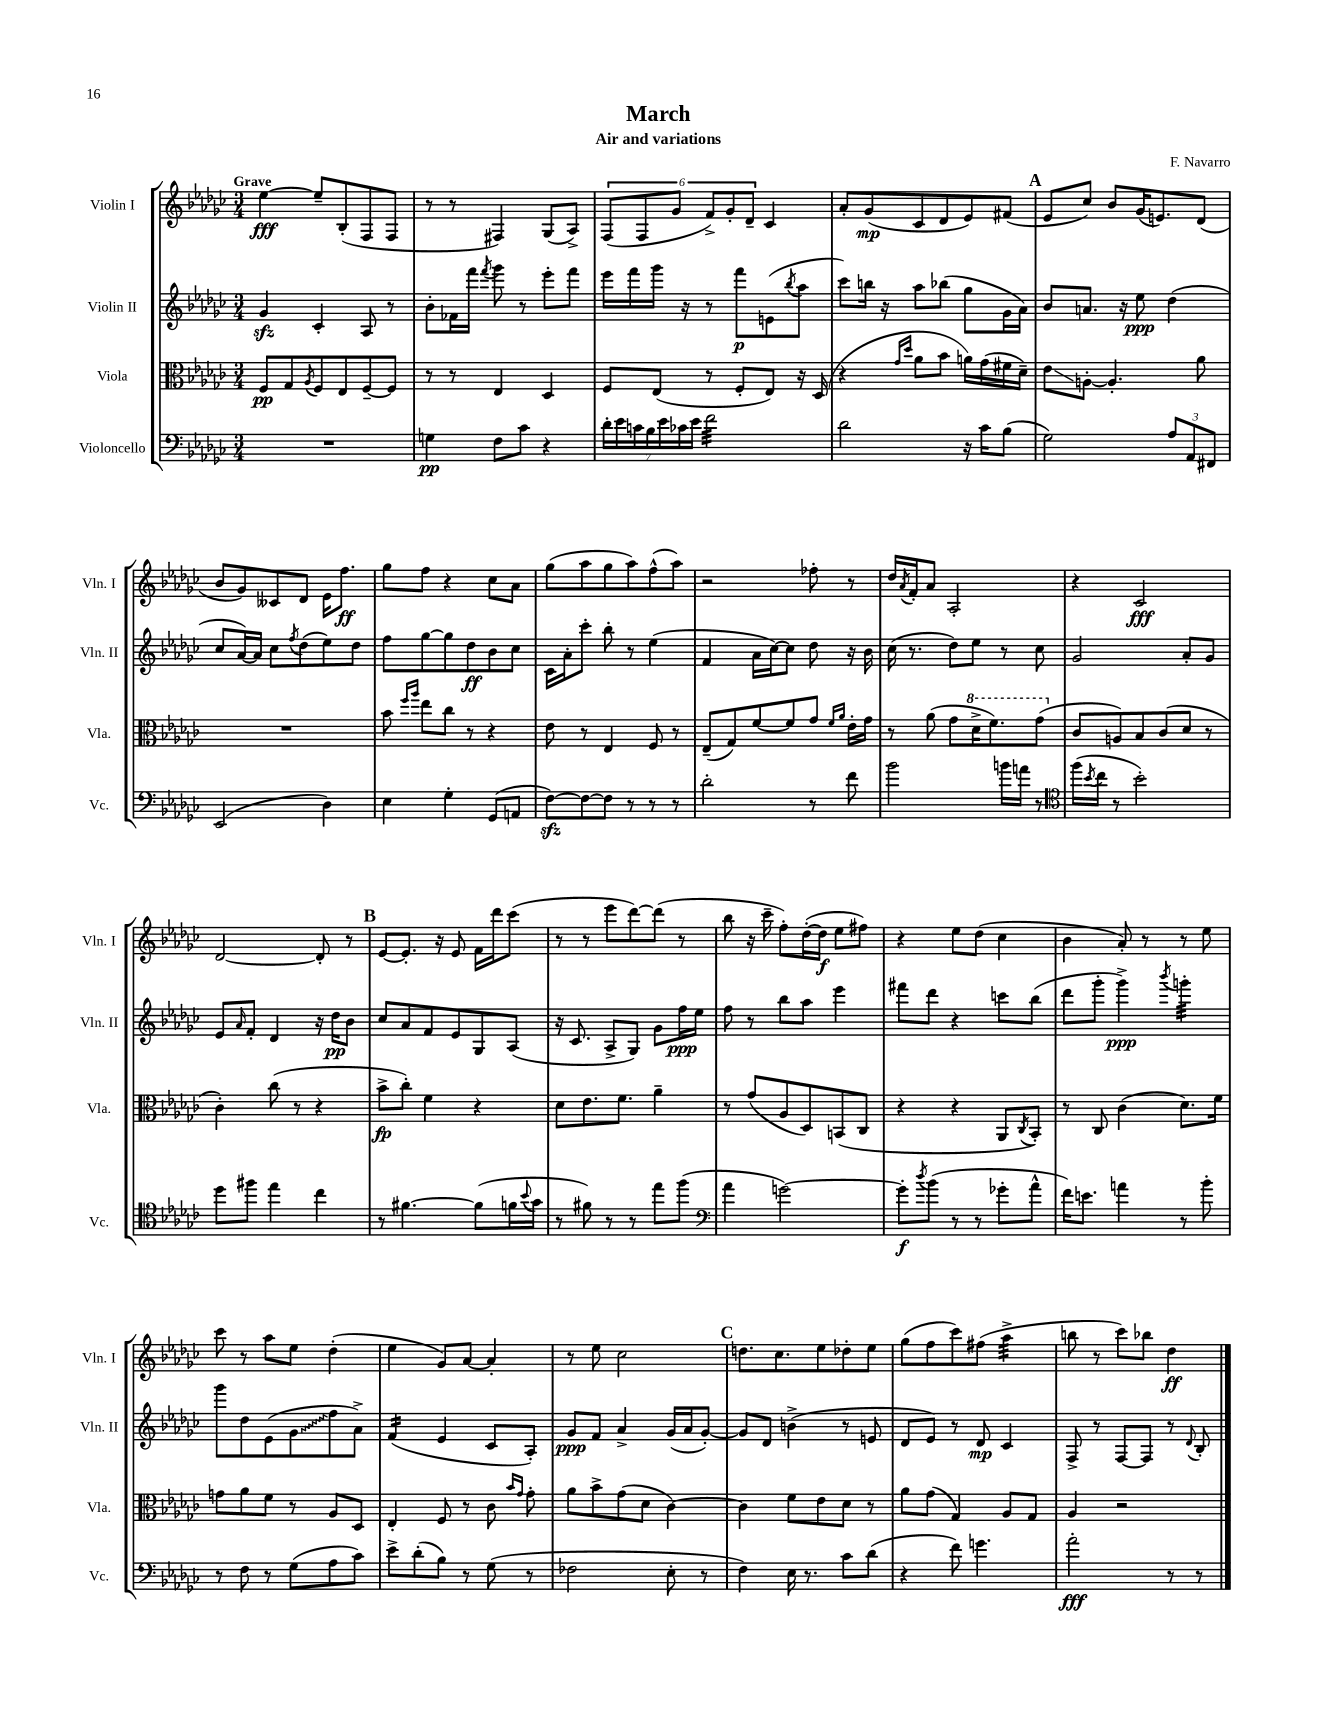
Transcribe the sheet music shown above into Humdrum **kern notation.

**kern	**kern	**kern	**kern
*staff4	*staff3	*staff2	*staff1
*clefF4	*clefC3	*clefG2	*clefG2
*k[b-e-a-d-g-c-]	*k[b-e-a-d-g-c-]	*k[b-e-a-d-g-c-]	*k[b-e-a-d-g-c-]
*M3/4	*M3/4	*M3/4	*M3/4
2.r	8F	4g-	[4ee-
.	8G-	.	.
.	8qA-	.	.
.	8F	4c-'	8ee-~]
.	8E-	.	(8B-'
.	[8F~	8A-	8F
.	8F]	8r	8F
=	=	=	=
4G	8r	8b-'	8r
.	8r	16f-	8r
.	.	16fff	.
.	.	8qfff	.
8F	4E-	8ggg-	4F#)
8c-	.	8r	.
4r	4D-	8eee-'	(8G-
.	.	8fff	8A-^)
=	=	=	=
28d-'	8F	16eee-	(12F
28e-	.	.	.
.	.	16fff	.
28c	.	.	.
.	.	.	12F
28B-	.	.	.
.	(8E-	16ggg-	.
28e-	.	.	.
.	.	.	12g-
28c-	.	.	.
.	.	16r	.
28e-	.	.	.
2f	8r	8r	12f^)
.	.	.	12g-'
.	8F'	8fff	.
.	.	.	12d-~
.	8E-)	(8e	4c-
.	.	8qbb-	.
.	16r	8aa-	.
.	(16D-	.	.
=	=	=	=
2d-	4r	8ccc-)	8a-'
.	.	16bb	(8g-
.	.	16r	.
.	16qqg-	.	.
.	16qqdd-	.	.
.	8a-	8aa-	8c-
.	8b-	(8bb-	8d-
16r	16a)	8gg-	8e-)
16c-	(16g-	.	.
(8B-	16f#	16g-	(8f#
.	16d-~)	16a-)	.
=	=	=	=
2G-)	8e-	8b-	8e-
.	[8A'	8.a	8cc-)
.	4.A']	.	8b-
.	.	16r	.
.	.	8ee-	(16g-
.	.	.	8.e)
12A-	.	(4dd-	.
12AA-	.	.	.
.	8a-	.	(8d-
12FF#	.	.	.
=	=	=	=
(2EE-	2.r	8cc-	8b-
.	.	[16a-)	8g-)
.	.	16a-]	.
.	.	8cc-	8c--
.	.	8qff	.
.	.	(8dd-	8d-
4D-)	.	8ee-)	16e-
.	.	.	8.ff
.	.	8dd-	.
=	=	=	=
4E-	8b-	8ff	8gg-
.	16qqff	.	.
.	16qqaa-	.	.
.	8ee-	[8gg-	8ff
4G-'	8cc-	8gg-]	4r
.	8r	8dd-	.
(8GG-	4r	8b-	8cc-
8AA	.	8cc-	8a-
=	=	=	=
[8F)	8e-	16c-	(8gg-
.	.	16a-'	.
8F_	8r	8ccc-'	8aa-
8F]	4E-	8bb-'	8gg-
8r	.	8r	8aa-)
8r	8F	(4ee-	(8ff^^
8r	8r	.	8aa-)
=	=	=	=
2d-'	(8E-~	4f	2r
.	8G-)	.	.
.	[8f	16a-	.
.	.	[16cc-)	.
.	8f]	8cc-]	.
8r	8g-	8dd-	8ff-'
.	16qqf	.	.
.	16qqa-	.	.
8f	16e-'	16r	8r
.	16g-	16b-	.
=	=	=	=
2b-	8r	(16cc-	16dd-
.	.	.	8qa-
.	.	8.r	16f'
.	(8a-	.	8a-
.	8g-	8dd-)	2A-'
.	16dd-^	8ee-	.
.	8.ff)	.	.
16b	.	8r	.
16a	.	.	.
8r	(8gg-	8cc-	.
=	=	=	=
*clefC4	*	*	*
(16ff	8c-	2g-	4r
8qb-	.	.	.
16cc-	.	.	.
8r	8A)	.	.
2b-')	8B-	.	2c-
.	(8c-	.	.
.	8d-	8a-'	.
.	8r	8g-	.
=	=	=	=
8dd-	4c-')	8e-	[2d-
.	.	16qqa-	.
8ff#	.	8f'	.
4ee-	(8cc-	4d-	.
.	8r	.	.
4cc-	4r	16r	8d-']
.	.	16dd-	.
.	.	8b-	8r
=	=	=	=
8r	8b-^	8cc-	[8e-
[4.f#	8cc-')	8a-	8.e-']
.	4f	8f	.
.	.	.	16r
.	.	8e-	8e-
(8f#]	4r	8G-	16f
.	.	.	16ddd-
16f	.	(8A-	(8ccc-
8qqb-	.	.	.
16g-	.	.	.
=	=	=	=
8r	8d-	16r	8r
.	.	8.c-	.
8f#)	8.e-	.	8r
8r	.	8A-^	8eee-
.	8.f	.	.
8r	.	8G-)	[8ddd-)
8ee-	4a-~	8g-	(8ddd-]
(8ff	.	16ff	8r
.	.	16ee-	.
=	=	=	=
*clefF4	*	*	*
4a-	8r	8ff	8bb-
.	(8g-	8r	16r
.	.	.	16ccc-~
[2g)	8A-	8bb-	8ff')
.	8D-)	8aa-	([16dd-'
.	.	.	16dd-]
.	(8BB	4eee-	8ee-
.	8C-	.	8ff#)
=	=	=	=
8g']	4r	8fff#	4r
8qdd-	.	.	.
(8b-	.	8ddd-	.
8r	4r	4r	8ee-
8r	.	.	(8dd-
8g-'	8AA-	8ccc	4cc-
.	8qC-	.	.
8a-^^	8BB-')	(8bb-	.
=	=	=	=
16f)	8r	8ddd-	4b-
8.e	.	.	.
.	8C-	8ggg-'	.
4a	(4c-	4ggg-^)	8a-')
.	.	.	8r
.	.	8qbbb-	.
8r	8.d-)	4ggg'	8r
8b-'	.	.	8ee-
.	16f	.	.
=	=	=	=
8r	8g	8ggg-	8ccc-
8F	8a-	8dd-	8r
8r	8f	(8e-	8aa-
(8G-	8r	8g-	8ee-
8A-	8A-	8ff	(4dd-'
8c-)	8D-	8a-^)	.
=	=	=	=
8e-^	4E-'	(4f	4ee-
(8d-'	.	.	.
8B-)	8F	4e-	8g-)
8r	8r	.	[8a-
(8G-	8c-	8c-	4a-']
.	16qqb-	.	.
.	16qqg-	.	.
8r	8g-'	8A-')	.
=	=	=	=
2F-	8a-	8g-	8r
.	8b-^	8f	8ee-
.	(8g-	4a-^	2cc-
.	8d-	.	.
8E-'	[4c-)	(16g-	.
.	.	16a-	.
8r	.	[8g-')	.
=	=	=	=
4F)	4c-]	8g-]	8.dd
.	.	8d-	.
.	.	.	8.cc-
16E-	8f	(4b^	.
8.r	.	.	.
.	8e-	.	8ee-
8c-	8d-	8r	8dd-'
(8d-	8r	8e	8ee-
=	=	=	=
4r	8a-	8d-	(8gg-
.	(8g-	8e-)	8ff
8f)	4G-)	8r	8ccc-)
4.g	.	8d-	(8ff#
.	8A-	4c-	4aa-^
.	8G-	.	.
=	=	=	=
2a-'	4A-	8F^	8bb
.	.	8r	8r
.	2r	[8F	8ccc-)
.	.	8F]	8bb-
8r	.	8r	4dd-
.	.	8qqd-	.
8r	.	8B-'	.
==	==	==	==
*-	*-	*-	*-
